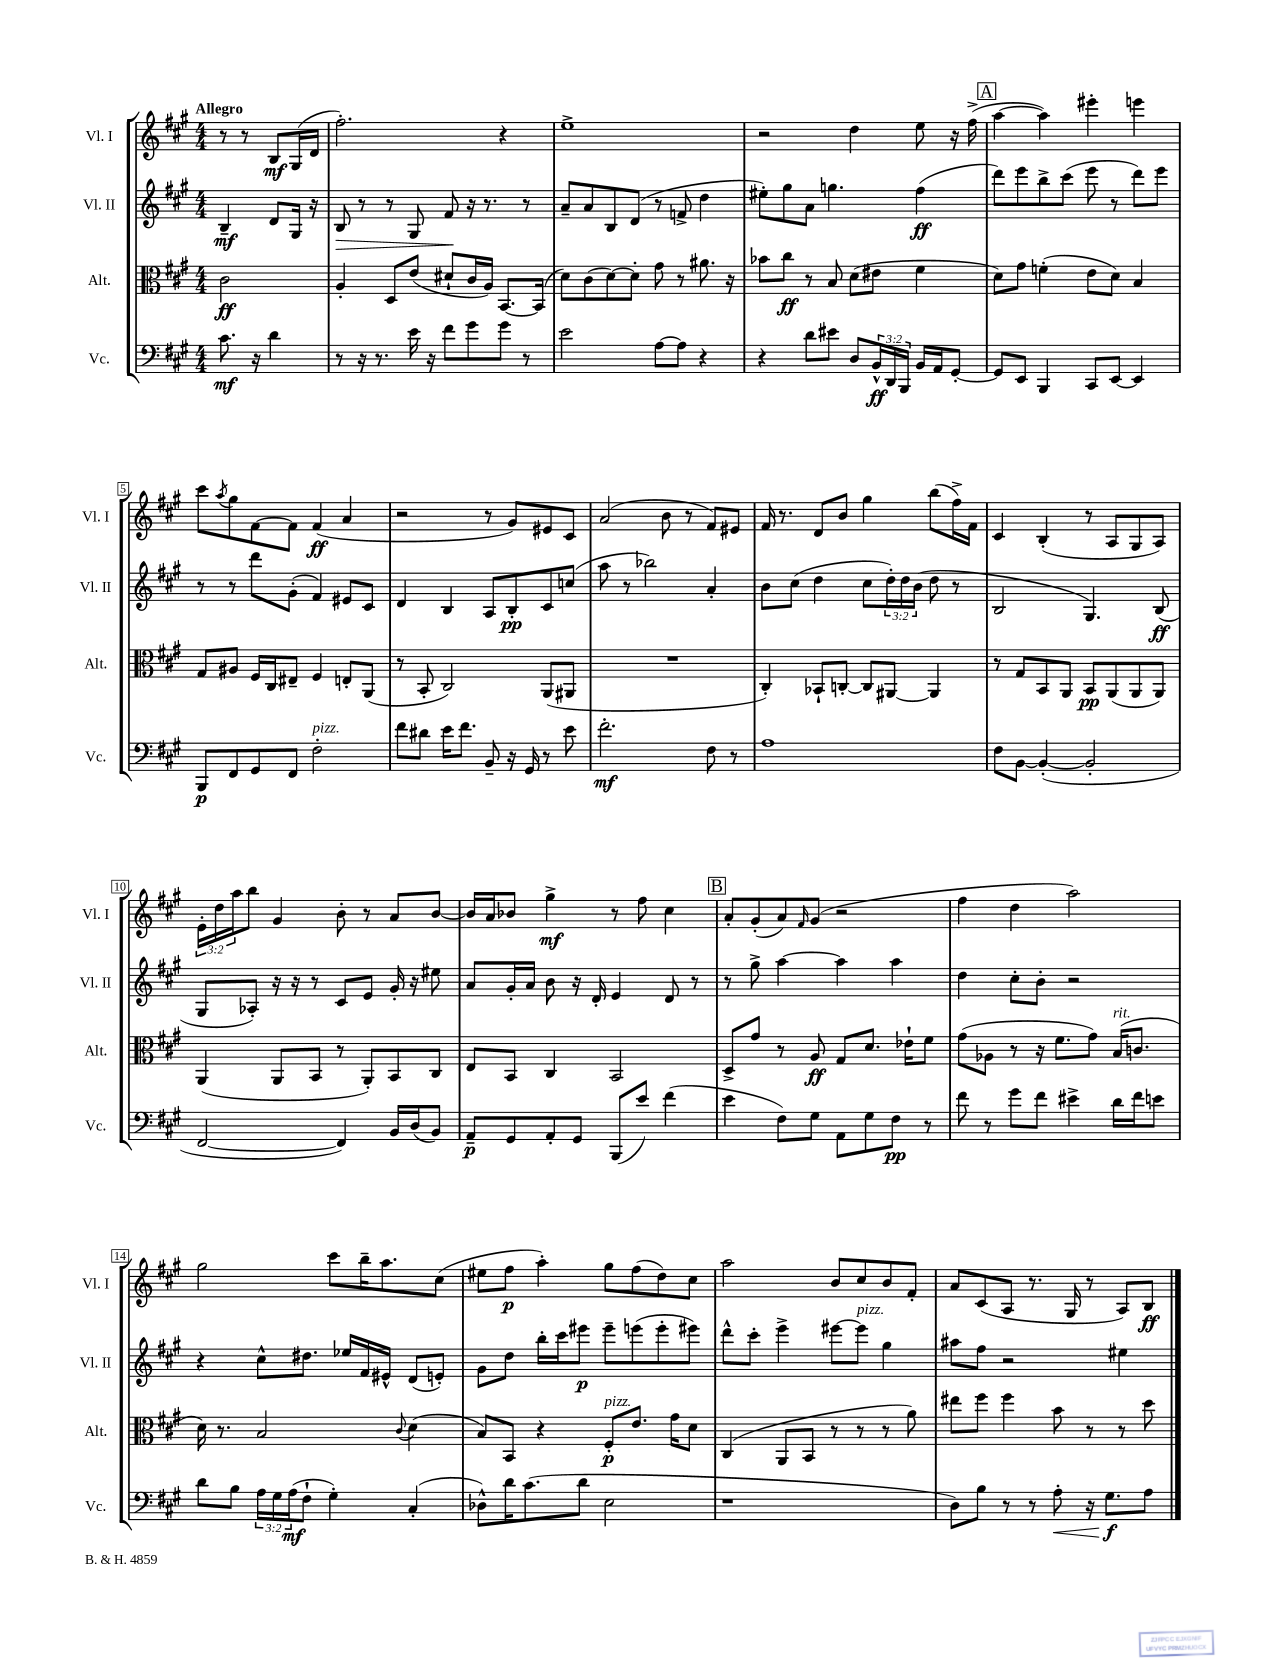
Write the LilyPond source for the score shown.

<<
\new StaffGroup <<
\new Staff = "s0" \with { instrumentName = "Vl. I" shortInstrumentName = "Vl. I" } {
    \clef treble \key a \major \numericTimeSignature \time 4/4 \override Staff.TupletNumber.text = #tuplet-number::calc-fraction-text \partial 2 \tempo "Allegro"
    r8 r8 b8\mf gis16( d'16 |
    fis''2.-.) r4 |
    e''1-> |
    r2 d''4 e''8 r16 fis''16->( |
    \mark \markup { \box "A" } a''4~ a''4) eis'''4-. e'''4 |
    cis'''8 \acciaccatura { a''8 } gis''8 fis'8~ fis'8 fis'4\ff( a'4 |
    r2 r8 gis'8) eis'8 cis'8 |
    a'2( b'8 r8 fis'8) eis'8 |
    fis'16 r8. d'8 b'8 gis''4 b''8( fis''16->) fis'16 |
    cis'4 b4-.( r8 a8 gis8 a8) |
    \tuplet 3/2 { e'16-. d''16 a''16 } b''8 gis'4 b'8-. r8 a'8 b'8~ |
    b'16 a'16 bes'8 gis''4->\mf r8 fis''8 cis''4 |
    \mark \markup { \box "B" } a'8-. gis'8-.( a'8) \grace { fis'16 } gis'8( r2 |
    fis''4 d''4 a''2) |
    gis''2 cis'''8 b''16-- a''8. cis''8( |
    eis''8 fis''8\p a''4-.) gis''8 fis''8( d''8) cis''8 |
    a''2 b'8 cis''8 b'8 fis'8-. |
    a'8 cis'8( a8 r8. gis16 r8 a8) b8\ff \bar "|." |
}
\new Staff = "s1" \with { instrumentName = "Vl. II" shortInstrumentName = "Vl. II" } {
    \clef treble \key a \major \numericTimeSignature \time 4/4 \override Staff.TupletNumber.text = #tuplet-number::calc-fraction-text \partial 2
    b4--\mf d'8 gis16 r16 |
    b8\> r8 r8 gis8 fis'8\! r16 r8. r8 |
    a'8-- a'8 b8 d'8( r8 f'8-> d''4 |
    eis''8-.) gis''8 a'8 g''4. fis''4\ff( |
    \mark \markup { \box "A" } d'''8) e'''8 b''8-> cis'''8( e'''8 r8 d'''8) e'''8 |
    r8 r8 d'''8 gis'8-.( fis'4) eis'8 cis'8 |
    d'4 b4 a8 b8-.\pp cis'8 c''8( |
    a''8 r8 bes''2) a'4-. |
    b'8 cis''8( d''4 cis''8 \tuplet 3/2 { d''16-.) d''16 b'16( } d''8 r8 |
    b2 gis4.) b8\ff( |
    gis8 aes8-.) r16 r16 r8 cis'8 e'8 gis'16-. r16 eis''8 |
    a'8 gis'16-. a'16 b'8 r16 d'16-. e'4 d'8 r8 |
    \mark \markup { \box "B" } r8 gis''8-> a''4~ a''4 a''4 |
    d''4 cis''8-. b'8-. r2 |
    r4 cis''8-^ dis''8. ees''16 fis'16 eis'16-^ d'8( e'8-.) |
    gis'8 d''8 b''16-. cis'''16 eis'''8\p eis'''8-- e'''8( e'''8-. eis'''8) |
    d'''8-^ cis'''8-. e'''4-> eis'''8~ eis'''8^\markup { \italic "pizz." } gis''4 |
    ais''8 fis''8 r2 eis''4 \bar "|." |
}
\new Staff = "s2" \with { instrumentName = "Alt." shortInstrumentName = "Alt." } {
    \clef alto \key a \major \numericTimeSignature \time 4/4 \partial 2
    cis'2\ff |
    a4-. d8 e'8( dis'8-! cis'16 a16) b,8.~ b,16( |
    d'8) cis'8( d'8~) d'8-. gis'8 r8 ais'8. r16 |
    bes'8 cis''8\ff r8 b8 d'8( eis'8 fis'4 |
    \mark \markup { \box "A" } d'8) gis'8 f'4-.( e'8 d'8) b4 |
    gis8 ais8 fis16 cis16 eis8-- fis4 e8-. a,8( |
    r8 b,8-. cis2) a,8( ais,8 |
    R1 |
    cis4-.) bes,8-! c8~-. c8 ais,8~ ais,4 |
    r8 gis8 b,8 a,8 b,8\pp a,8( a,8 a,8) |
    a,4( a,8 b,8 r8 a,8-.) b,8 cis8 |
    e8 b,8 cis4 b,2 |
    \mark \markup { \box "B" } d8-> gis'8 r8 a8\ff gis8 d'8. ees'16-! fis'8 |
    gis'8( aes8 r8 r16 fis'8. gis'8) b16^\markup { \italic "rit." }( c'8. |
    d'16) r8. b2 \appoggiatura { cis'8 } d'4( |
    b8) b,8 r4 fis8-.\p^\markup { \italic "pizz." } e'8. gis'16 d'8 |
    cis4( a,8 b,8 r8 r8 r8 a'8) |
    eis''8 fis''8 fis''4 b'8 r8 r8 d''8 \bar "|." |
}
\new Staff = "s3" \with { instrumentName = "Vc." shortInstrumentName = "Vc." } {
    \clef bass \key a \major \numericTimeSignature \time 4/4 \override Staff.TupletNumber.text = #tuplet-number::calc-fraction-text \partial 2
    cis'8.\mf r16 d'4 |
    r8 r16 r8. e'16 r16 fis'8 gis'8 gis'8 r8 |
    e'2 a8~ a8 r4 |
    r4 d'8 eis'8 d8 \tuplet 3/2 { b,16-^\ff d,16 b,,16 } b,16 a,16 gis,8~-. |
    \mark \markup { \box "A" } gis,8 e,8 b,,4 cis,8 e,8~ e,4 |
    b,,8\p fis,8 gis,8 fis,8 fis2-.^\markup { \italic "pizz." } |
    fis'8 dis'8 e'16 fis'8. b,8-- r16 gis,16 r8 e'8 |
    fis'2.-.\mf fis8 r8 |
    a1 |
    fis8 b,8~ b,4~-.( b,2-. |
    fis,2~ fis,4) b,16 d16( b,8) |
    a,8--\p gis,8 a,8-. gis,8 b,,8( e'8) fis'4( |
    \mark \markup { \box "B" } e'4 fis8) gis8 a,8 gis8 fis8\pp r8 |
    fis'8 r8 gis'8 fis'8 eis'4-> d'16 fis'16 e'8 |
    d'8 b8 \tuplet 3/2 { a16 gis16 a16\mf( } fis8-! gis4-.) cis4-.( |
    des8-^) d'16 cis'8.( d'8 e2 |
    r1 |
    d8) b8 r8 r8 a8-.\< r16 gis8.\f\! a8 \bar "|." |
}
>>
>>
\layout { \context { \Score \override BarNumber.stencil = #(make-stencil-boxer 0.1 0.3 ly:text-interface::print) } }
